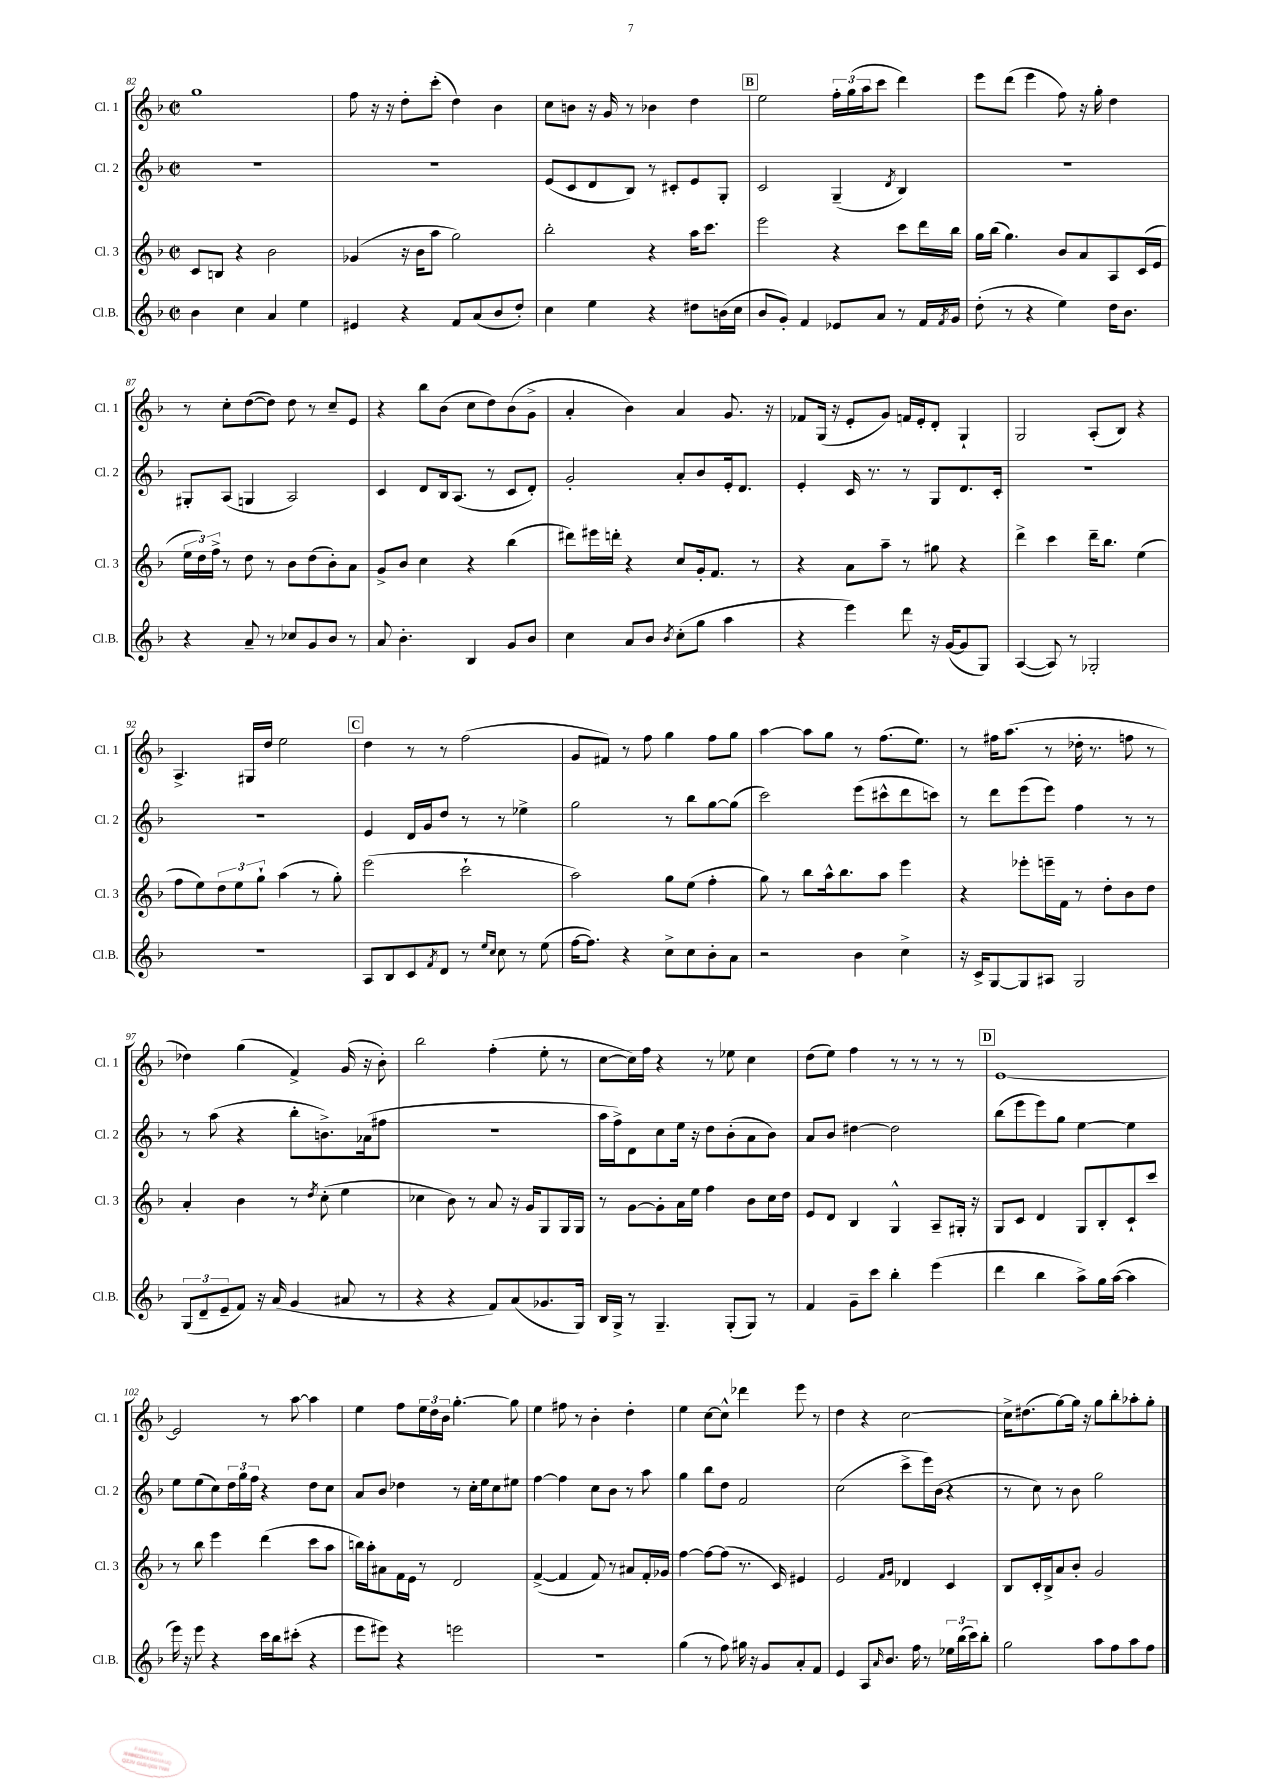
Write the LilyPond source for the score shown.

<<
\new StaffGroup <<
\new Staff = "s0" \with { instrumentName = "Cl. 1" shortInstrumentName = "Cl. 1" } {
    \clef treble \key f \major \defaultTimeSignature \time 2/2
    g''1 |
    f''8 r16 r16 d''8-. c'''8-.( d''4) bes'4 |
    c''8 b'8 r16 g'16 r8 bes'4 d''4 |
    \mark \markup { \box "B" } e''2 \tuplet 3/2 { f''16-. g''16( a''16 } c'''8 d'''4) |
    e'''8 d'''8( e'''4 f''8) r16 g''16-. d''4 |
    r8 c''8-. d''8~( d''8) d''8 r8 c''8-- e'8 |
    r4 bes''8 bes'8( c''8 d''8) bes'8( g'8-> |
    a'4-. bes'4) a'4 g'8. r16 |
    fes'8 g16( r16 e'8-. g'8) f'16 e'16-. d'8-. g4-! |
    g2 a8-.( bes8) r4 |
    a4.-> gis16 d''16 e''2 |
    \mark \markup { \box "C" } d''4 r8 r8 f''2( |
    g'8 fis'8) r8 f''8 g''4 f''8 g''8 |
    a''4~ a''8 g''8 r8 f''8.( e''8.) |
    r8 fis''16 a''8.( r8 des''16-. r8. f''8 r8 |
    des''4) g''4( f'4->) g'16( r16 bes'8-.) |
    bes''2 f''4-.( e''8-. r8 |
    c''8~ c''16) f''16 r4 r8 ees''8 c''4 |
    d''8( e''8) f''4 r8 r8 r8 r8 |
    \mark \markup { \box "D" } e'1~ |
    e'2 r8 a''8~ a''4 |
    e''4 f''8 \tuplet 3/2 { e''16 d''16 bes'16 } g''4.~-. g''8 |
    e''4 fis''8 r8 bes'4-. d''4-. |
    e''4 c''8~ c''8-^ des'''4 e'''8 r8 |
    d''4 r4 c''2~ |
    c''16-> dis''8.( g''8~) g''16 r16 g''8 bes''8-. aes''8-. g''8-. \bar "|." |
}
\new Staff = "s1" \with { instrumentName = "Cl. 2" shortInstrumentName = "Cl. 2" } {
    \clef treble \key f \major \defaultTimeSignature \time 2/2
    R1 |
    R1 |
    e'8( c'8 d'8 bes8) r8 cis'8-. e'8 g8-. |
    \mark \markup { \box "B" } c'2 g4--( \acciaccatura { d'8 } bes4) |
    R1 |
    gis8-. a8( g4 a2) |
    c'4 d'8 bes16 a8.( r8 c'8 d'8-.) |
    g'2-. a'8-. bes'8 e'16-. d'8. |
    e'4-. c'16 r8. r8 g8 d'8. c'16-. |
    R1 |
    R1 |
    \mark \markup { \box "C" } e'4 d'16 g'16 d''8 r8 r8 ees''4-> |
    g''2 r8 bes''8 g''8~ g''8( |
    c'''2) e'''8( cis'''8-^ d'''8 c'''8) |
    r8 d'''8 e'''8( e'''8) f''4 r8 r8 |
    r8 a''8( r4 bes''8-. b'8.->) aes'16( fis''8 |
    R1 |
    a''16 f''16->) d'8 c''8 e''16 r16 d''8 bes'8-.( a'8 bes'8) |
    a'8 bes'8 dis''4~ dis''2 |
    \mark \markup { \box "D" } bes''8( e'''8 e'''8) g''8 e''4~ e''4 |
    e''8 e''8( c''8) \tuplet 3/2 { d''16 g''16 f''16 } r4 d''8 c''8 |
    a'8 bes'8 des''4 r8 c''16-. e''16 c''8 eis''8 |
    f''4~ f''4 c''8 bes'8 r8 a''8 |
    g''4 bes''8 d''8 f'2 |
    c''2( c'''8-> e'''16) bes'16( r4 |
    r8 c''8) r8 bes'8 g''2 \bar "|." |
}
\new Staff = "s2" \with { instrumentName = "Cl. 3" shortInstrumentName = "Cl. 3" } {
    \clef treble \key f \major \defaultTimeSignature \time 2/2
    c'8 b8 r4 bes'2 |
    ges'4( r16 bes'16 a''8 g''2) |
    bes''2-. r4 a''16 c'''8. |
    \mark \markup { \box "B" } e'''2 r4 c'''8 d'''16 bes''16 |
    g''16 bes''16( g''4.) bes'8 a'8 a8 c'16( e'16 |
    \tuplet 3/2 { e''16 d''16) f''16-> } r8 d''8 r8 bes'8 d''8( bes'8-.) a'8 |
    g'8-> bes'8 c''4 r4 bes''4( |
    dis'''8) eis'''16 d'''16-. r4 c''8 g'16-. f'8. r8 |
    r4 a'8 a''8-- r8 gis''8 r4 |
    d'''4-> c'''4 d'''16-- bes''8. e''4( |
    f''8 e''8) \tuplet 3/2 { d''8 e''8 g''8-! } a''4( r8 g''8-.) |
    \mark \markup { \box "C" } e'''2( c'''2-! |
    a''2) g''8 e''8( f''4-. |
    g''8) r8 bes''8 a''16-^ bes''8. a''8 e'''4 |
    r4 ees'''8-. e'''16-- f'16 r8 d''8-. bes'8 d''8 |
    a'4-. bes'4 r8 \acciaccatura { d''8 } c''8-.( e''4 |
    ces''4 bes'8) r8 a'8 r16 g'16 g8 g16 g16 |
    r8 g'8~ g'8-. a'16 e''16 f''4 bes'8 c''16 d''16 |
    e'8 d'8 bes4 g4-^ a8-- gis16-. r16 |
    \mark \markup { \box "D" } g8 c'8 d'4 g8 bes8-. c'8-! c'''8 |
    r8 bes''8 e'''4 d'''4( c'''8 a''8 |
    b''16) a''16-. ais'8 f'16 e'16 r8 d'2 |
    f'4~->( f'4 f'8) r8 ais'8 f'16-. ges'16 |
    f''4~ f''8~ f''8( r8. c'16) eis'4 |
    e'2 \grace { f'16 g'16 } des'4 c'4 |
    bes8 c'16-. bes16-> a'8 bes'8-. g'2 \bar "|." |
}
\new Staff = "s3" \with { instrumentName = "Cl.B." shortInstrumentName = "Cl.B." } {
    \clef treble \key f \major \defaultTimeSignature \time 2/2
    bes'4 c''4 a'4 e''4 |
    eis'4 r4 f'8 a'8( bes'8 d''8-.) |
    c''4 e''4 r4 dis''8 b'16( c''16 |
    \mark \markup { \box "B" } bes'8 g'8-.) f'4 ees'8 a'8 r8 f'16 \acciaccatura { f'8 } g'16 |
    d''8-.( r8 r4 e''4) d''16 bes'8. |
    r4 a'8-- r8 ces''8 g'8 bes'8 r8 |
    a'8 bes'4.-. bes4 g'8 bes'8 |
    c''4 a'8 bes'8 \acciaccatura { bes'8 } c''8-.( g''8 a''4 |
    r4 e'''4) d'''8 r16 g'16~( g'8 g8) |
    a4~( a8) r8 ges2-. |
    R1 |
    \mark \markup { \box "C" } a8 bes8 c'8 \acciaccatura { f'8 } d'8 r8 \grace { e''16 c''16 } c''8 r8 e''8( |
    f''16~ f''8.) r4 c''8-> c''8 bes'8-. a'8 |
    r2 bes'4 c''4-> |
    r16 c'16-> g8~ g8 ais8 g2 |
    \tuplet 3/2 { g8( d'8-- e'8-- } f'8) r16 a'16( g'4 ais'8 r8 |
    r4 r4 f'8) a'8( ges'8. g16) |
    bes16 g16-> r8 g4.-- g8-.( g8) r8 |
    f'4 g'8-- c'''8 bes''4-. e'''4( |
    \mark \markup { \box "D" } d'''4 bes''4 a''8->) g''16 a''16~( a''4 |
    e'''16) r16 e'''8 r4 c'''16 bes''16 cis'''8-.( r4 |
    e'''8 eis'''8) r4 e'''2 |
    r1 |
    g''4( r8 f''8) gis''16 r16 g'8 a'8-. f'8 |
    e'4 a8 \grace { a'16 } bes'8. f''16 r8 \tuplet 3/2 { ees''16 bes''16( c'''16) } bes''8-. |
    g''2 a''8 f''8 a''8 f''8 \bar "|." |
}
>>
>>
\layout { \context { \Score currentBarNumber = #82 } }
